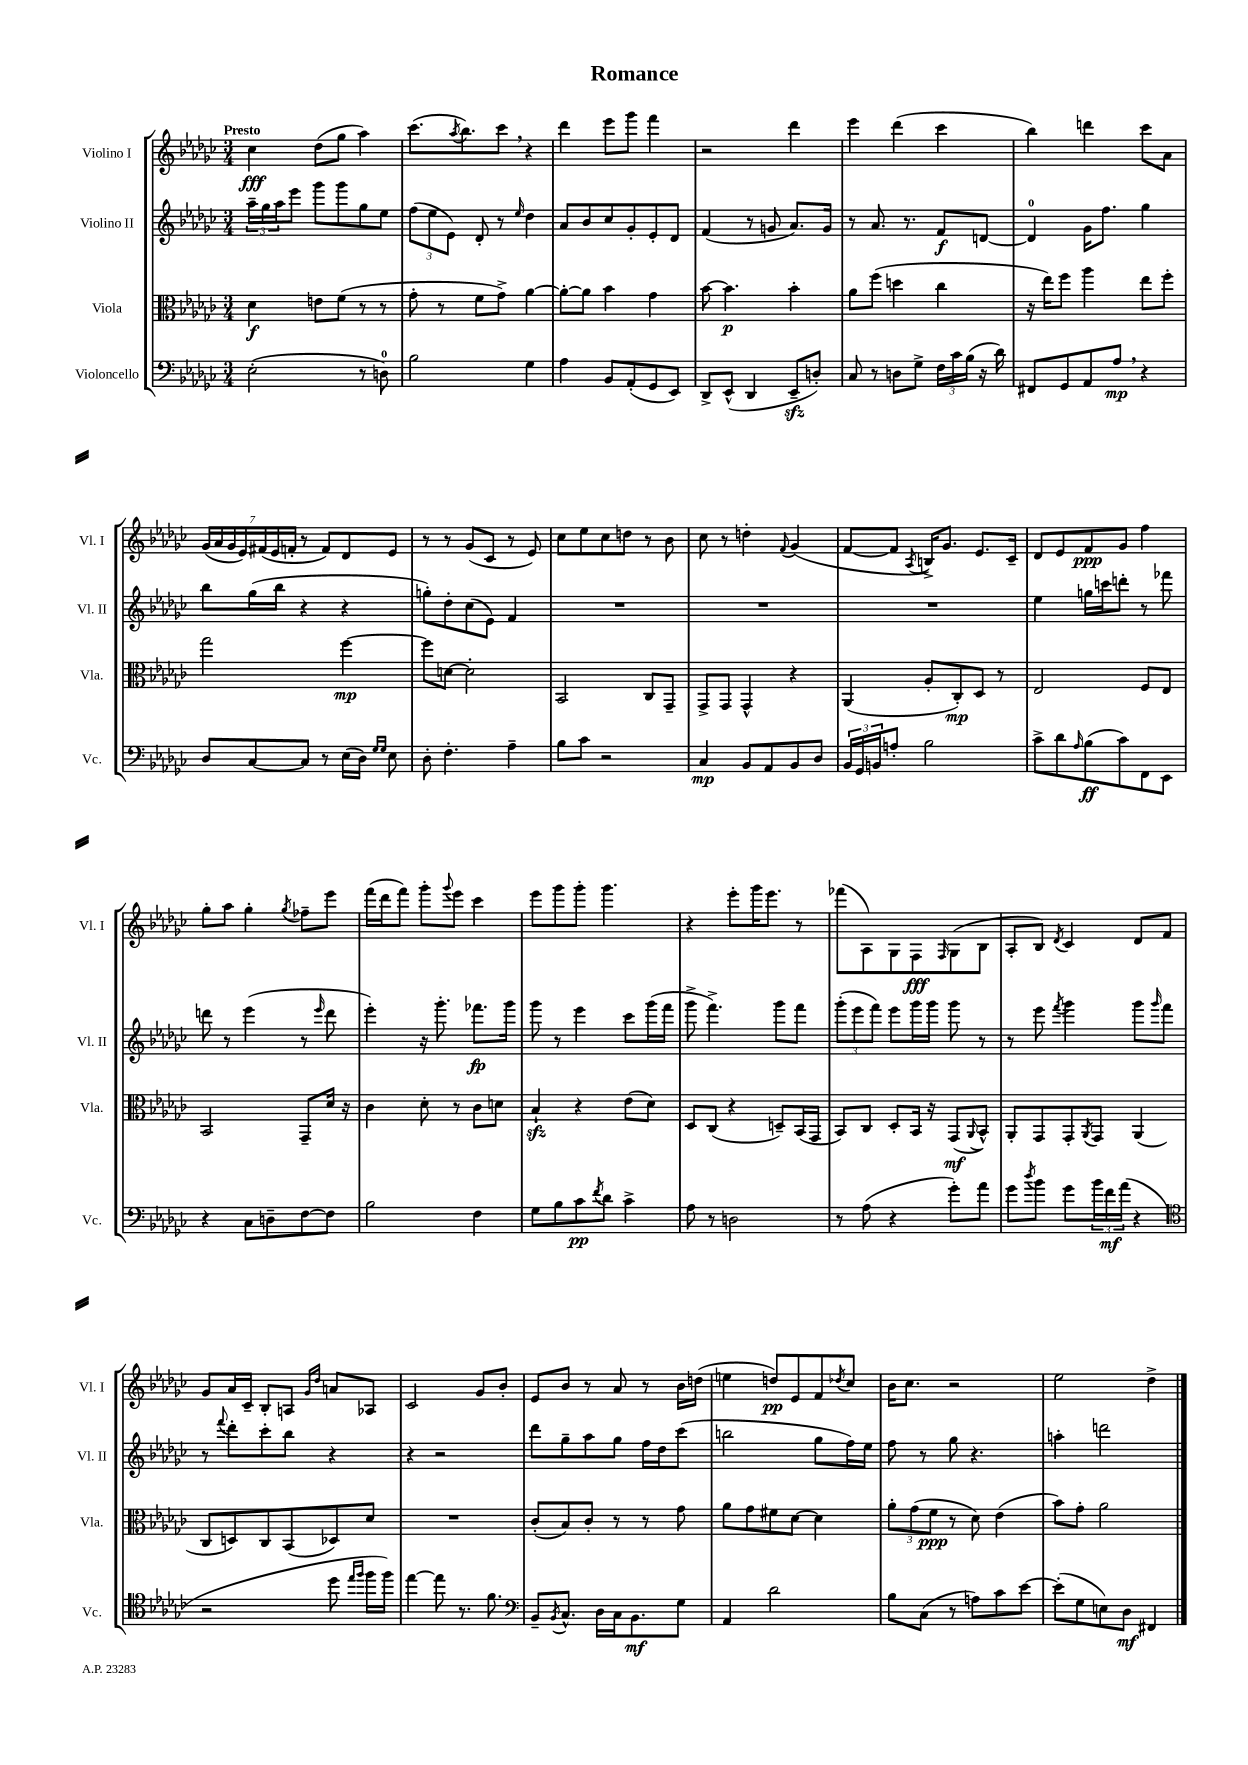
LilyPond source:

\header { title = "Romance" }
<<
\new StaffGroup <<
\new Staff = "s0" \with { instrumentName = "Violino I" shortInstrumentName = "Vl. I" } {
    \clef treble \key ges \major \numericTimeSignature \time 3/4 \tempo "Presto"
    ces''4\fff des''8( ges''8 aes''4) |
    ces'''8.( \acciaccatura { aes''8 } bes''8.) ces'''8 \breathe r4 |
    des'''4 ees'''8 ges'''8 f'''4 |
    r2 des'''4 |
    ees'''4 des'''4( ces'''4 |
    bes''4) d'''4 ces'''8 aes'8 |
    \tuplet 7/4 { ges'16( aes'16 ges'16 ees'16) fis'16( ees'16 f'16-. } r8 f'8) des'8 ees'8 |
    r8 r8 ges'8( ces'8 r8 ees'8) |
    ces''8 ees''8 ces''8 d''8 r8 bes'8 |
    ces''8 r8 d''4-. \appoggiatura { f'8 } ges'4( |
    f'8~ f'8 \acciaccatura { aes8 } b16->) ges'8. ees'8. ces'16-- |
    des'8 ees'8 f'8\ppp ges'8 f''4 |
    ges''8-. aes''8 ges''4-. \acciaccatura { ges''8 } fes''8-- ees'''8 |
    f'''16( des'''16 f'''8) ges'''8-. \appoggiatura { ges'''8 } ees'''8 ces'''4 |
    ees'''8 ges'''8 ges'''8-. ges'''4. |
    r4 ees'''8-. ges'''16 ees'''8. r8 |
    fes'''8( aes8) ges8 f8\fff \grace { f16 } ges8( bes8 |
    aes8-. bes8) \acciaccatura { des'8 } ces'4 des'8 f'8 |
    ges'8 aes'16 ces'16-- bes8-. a8 \grace { ges'16 des''16 } a'8 aes8 |
    ces'2 ges'8 bes'8-. |
    ees'8 bes'8 r8 aes'8 r8 bes'16 d''16( |
    e''4 d''8\pp) ees'8 f'8 \acciaccatura { des''8 } ces''8 |
    bes'16 ces''8. r2 |
    ees''2 des''4-> \bar "|." |
}
\new Staff = "s1" \with { instrumentName = "Violino II" shortInstrumentName = "Vl. II" } {
    \clef treble \key ges \major \numericTimeSignature \time 3/4
    \tuplet 3/2 { aes''16-- ges''16 aes''16 } ees'''8 ges'''8 ges'''8 ges''8 ees''8 |
    \tuplet 3/2 { f''8( ees''8 ees'8) } des'8-. r8 \grace { ees''16 } des''4 |
    aes'8 bes'8 ces''8 ges'8-. ees'8-. des'8 |
    f'4( r8 g'8 aes'8.) g'16 |
    r8 aes'8. r8. f'8\f d'8~ |
    d'4-0 ges'16 f''8. ges''4 |
    bes''8 ges''16( bes''16 r4 r4 |
    g''8-.) des''8-. ces''8( ees'8) f'4 |
    R2. |
    R2. |
    R2. |
    ees''4 g''16 c'''16 d'''8-. r8 fes'''8 |
    d'''8 r8 ees'''4( r8 \grace { ees'''16 } d'''8 |
    ees'''4-.) r16 ges'''8.-. fes'''8.\fp ges'''16 |
    ges'''8 r8 ees'''4 ces'''8 ges'''16( f'''16 |
    ges'''8-> f'''4.->) ges'''8 f'''8 |
    \tuplet 3/2 { ges'''8-.( ees'''8 f'''8) } ees'''8 ges'''16 ges'''16 ges'''8 r8 |
    r8 ees'''8 \acciaccatura { f'''8 } ges'''4 ges'''8 \grace { ges'''16 } f'''8 |
    r8 \appoggiatura { f'''8 } des'''8-. ces'''8-. bes''8 r4 |
    r4 r2 |
    des'''8 ges''8-- aes''8 ges''8 f''16 des''16 ces'''8( |
    b''2 ges''8 f''16) ees''16 |
    f''8 r8 ges''8 r4. |
    a''4-. d'''2 \bar "|." |
}
\new Staff = "s2" \with { instrumentName = "Viola" shortInstrumentName = "Vla." } {
    \clef alto \key ges \major \numericTimeSignature \time 3/4
    des'4\f e'8 f'8( r8 r8 |
    ges'8-. r8 f'8 ges'8->) aes'4~ |
    aes'8~-. aes'8 bes'4 ges'4 |
    bes'8~ bes'4.\p bes'4-. |
    aes'8 f''8( d''4 ces''4 |
    r16 ees''16) f''8 aes''4 ees''8 f''8-. |
    ges''2 f''4~\mp |
    f''8 d'8~ d'2-. |
    bes,2 ces8 ges,8-- |
    ges,8-> ges,8 ges,4-^ r4 |
    aes,4( aes8-. ces8-.\mp) des8 r8 |
    ees2 f8 ees8 |
    bes,2 ges,8-- des'16 r16 |
    ces'4 des'8-. r8 ces'8 d'8 |
    bes4-!\sfz r4 ees'8( des'8) |
    des8 ces8( r4 d8--) bes,16( ges,16 |
    bes,8) ces8 des8-. bes,16 r16 ges,8\mf( \appoggiatura { aes,8 } bes,8-^) |
    aes,8-. ges,8 ges,8-. \acciaccatura { aes,8 } ges,8 aes,4( |
    ces8 d8) ces8 bes,8( des8) des'8 |
    R2. |
    ces'8-.( bes8) ces'8-. r8 r8 ges'8 |
    aes'8 ges'8 fis'8 des'8~ des'4 |
    \tuplet 3/2 { aes'8-. ges'8( f'8\ppp } r8 des'8) ees'4( |
    bes'8) ges'8-. aes'2 \bar "|." |
}
\new Staff = "s3" \with { instrumentName = "Violoncello" shortInstrumentName = "Vc." } {
    \clef bass \key ges \major \numericTimeSignature \time 3/4
    ees2-.( r8 d8-0) |
    bes2 ges4 |
    aes4 bes,8 aes,8-.( ges,8 ees,8) |
    des,8-> ees,8-^( des,4 ees,8--\sfz d8-.) |
    ces8 r8 d8 ges8-> \tuplet 3/2 { f16 ces'16 bes16( } r16 des'16) |
    fis,8 ges,8 aes,8 aes8\mp \breathe r4 |
    des8 ces8~ ces8 r8 ees16( des16) \grace { ges16 ges16 } ees8 |
    des8-. f4.-. aes4-- |
    bes8 ces'8 r2 |
    ces4\mp bes,8 aes,8 bes,8 des8 |
    \tuplet 3/2 { bes,16 ges,16 b,16 } a8-. bes2 |
    ces'8-> des'8 \grace { aes16 } bes8\ff( ces'8) f,8 ees,8 |
    r4 ces8 d8-- f8~ f8 |
    bes2 f4 |
    ges8 bes8 ces'8\pp \acciaccatura { f'8 } des'8 ces'4-> |
    aes8 r8 d2 |
    r8 aes8( r4 ges'8-.) aes'8 |
    ges'8 \acciaccatura { des''8 } bes'8 ges'8 \tuplet 3/2 { bes'16 f'16\mf aes'16( } r4 |
    \clef tenor r2 des''8 \grace { ees''16 f''16 } f''16 f''16) |
    ees''4~ ees''8 r8. f'8. |
    \clef bass bes,8-- \acciaccatura { bes,8 } ces8.-^ des16 ces16 bes,8.\mf ges8 |
    aes,4 des'2 |
    bes8 ces8( r8 a8) ces'8 ees'8~ |
    ees'8-.( ges8 e8) des8\mf fis,4 \bar "|." |
}
>>
>>
\layout { \context { \Score \remove "Bar_number_engraver" } }
